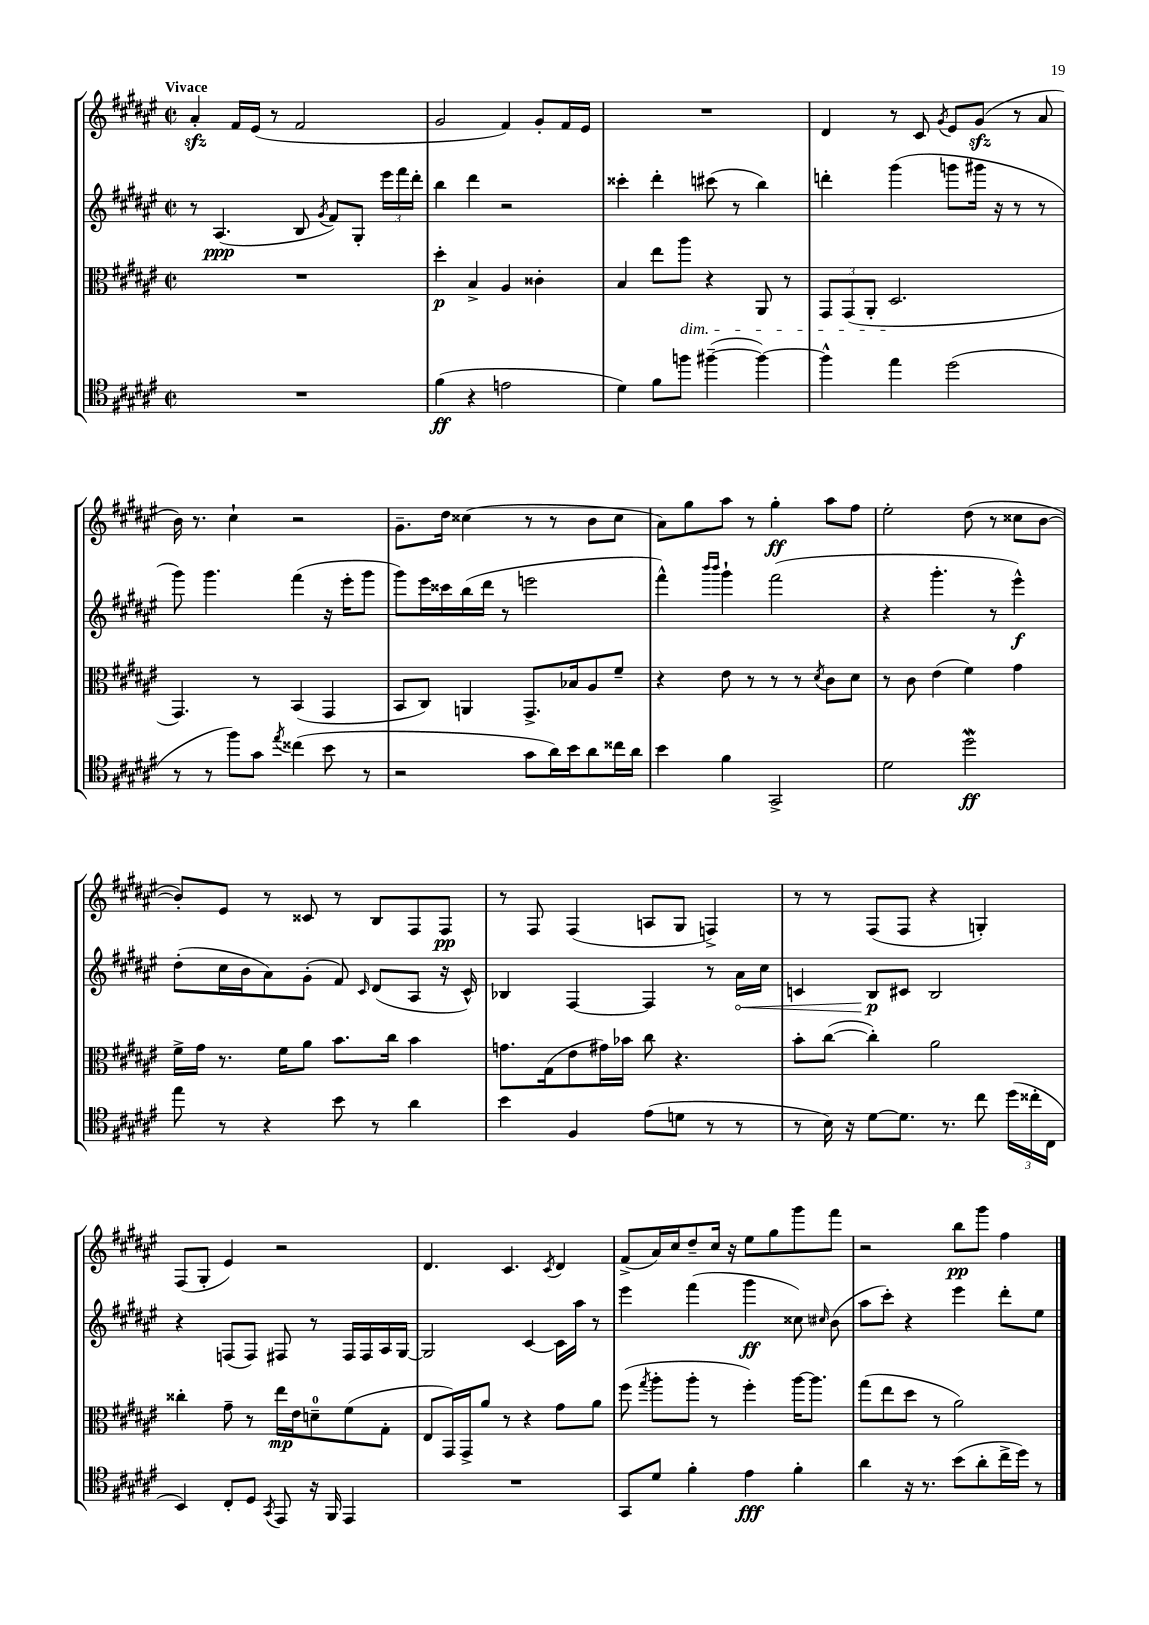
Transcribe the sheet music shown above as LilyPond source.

<<
\new StaffGroup <<
\new Staff = "s0" {
    \clef treble \key fis \major \defaultTimeSignature \time 2/2 \tempo "Vivace"
    \autoBeamOff ais'4-.\sfz fis'16[ eis'16]( r8 fis'2 |
    gis'2 fis'4) gis'8[-. fis'16 eis'16] |
    R1 |
    dis'4 r8 cis'8 \acciaccatura { gis'8 } eis'8[ gis'8]\sfz( r8 ais'8 |
    b'16) r8. cis''4-! r2 |
    gis'8.[-- dis''16] cisis''4( r8 r8 b'8[ cisis''8] |
    ais'8[) gis''8 ais''8] r8 gis''4-.\ff ais''8[ fis''8] |
    eis''2-. dis''8( r8 cisis''8[ b'8]~ |
    b'8[-.) eis'8] r8 cisis'8 r8 b8[ fis8 fis8]\pp |
    r8 fis8 fis4( a8[ gis8] f4->) |
    r8 r8 fis8[( fis8] r4 g4-.) |
    fis8[( gis8]-. eis'4) r2 |
    dis'4. cis'4. \acciaccatura { cis'8 } dis'4 |
    fis'8[->( ais'16) cis''16 dis''8-- cis''16] r16 eis''8[ gis''8 gis'''8 fis'''8] |
    r2 b''8[\pp gis'''8] fis''4 \bar "|." |
}
\new Staff = "s1" {
    \clef treble \key fis \major \defaultTimeSignature \time 2/2
    \autoBeamOff r8 ais4.\ppp( b8 \acciaccatura { gis'8 } fis'8[) gis8]-. \tuplet 3/2 { eis'''16[ fis'''16 dis'''16]-. } |
    b''4 dis'''4 r2 |
    cisis'''4-. dis'''4-. cis'''8( r8 b''4) |
    d'''4-. gis'''4( g'''8[ gis'''16] r16 r8 r8 |
    gis'''8) gis'''4. fis'''4( r16 eis'''16[-. gis'''8] |
    gis'''8[) eis'''16 cisis'''16 b''16( dis'''16] r8 e'''2 |
    fis'''4-^) \grace { b'''16[ b'''16] } gis'''4-! fis'''2( |
    r4 gis'''4.-. r8 eis'''4-^\f) |
    dis''8[-.( cis''16 b'16 ais'8) gis'8]-.( fis'8) \grace { cis'16 } dis'8[( ais8] r16 cis'16-^) |
    bes4 fis4~ fis4 r8 \once \override Hairpin.circled-tip = ##t ais'16[\< cis''16] |
    c'4 b8[\p\! cis'8] b2 |
    r4 f8[( f8]) fis8 r8 fis16[ fis16 ais16 gis16]~ |
    gis2 cis'4~ cis'16[ ais''16] r8 |
    eis'''4 fis'''4( gis'''4\ff cisis''8) \grace { cis''16 } b'8( |
    ais''8[ cis'''8]-.) r4 eis'''4 dis'''8[-. eis''8] \bar "|." |
}
\new Staff = "s2" {
    \clef alto \key fis \major \defaultTimeSignature \time 2/2
    \autoBeamOff R1 |
    dis''4-.\p b4-> ais4 cisis'4-. |
    b4 eis''8[ ais''8]\dim r4 ais,8 r8 |
    \tuplet 3/2 { gis,8[ gis,8( ais,8]-. } dis2.\! |
    gis,4.) r8 b,4( gis,4 |
    b,8[ cis8]) a,4 gis,8.[-> bes16 ais8 fis'8]-- |
    r4 eis'8 r8 r8 r8 \acciaccatura { dis'8 } cis'8[ dis'8] |
    r8 cis'8 eis'4( fis'4) gis'4 |
    fis'16[-> gis'16] r8. fis'16[ ais'8] b'8.[ cis''16] b'4 |
    g'8.[ gis16( eis'8 gis'16) bes'16] cis''8 r4. |
    b'8[-. cis''8]~( cis''4-.) ais'2 |
    cisis''4-. gis'8-- r8 eis''16[\mp eis'16 d'8-0-- fis'8( gis8]-. |
    eis8[ gis,16) gis,16-> ais'8] r8 r4 gis'8[ ais'8] |
    fis''8( \acciaccatura { gis''8 } ais''8[-. ais''8]-. r8 fis''4-.) ais''16[~ ais''8.] |
    gis''8[( eis''8 dis''8] r8 ais'2) \bar "|." |
}
\new Staff = "s3" {
    \clef tenor \key fis \major \defaultTimeSignature \time 2/2
    \autoBeamOff R1 |
    fis'4\ff( r4 e'2 |
    dis'4) fis'8[ f''8] fis''4~--( fis''4~) |
    fis''4-^ eis''4 dis''2( |
    r8 r8 fis''8[) gis'8] \acciaccatura { eis''8 } cisis''4( b'8 r8 |
    r2 gis'8[ ais'16) b'16 ais'8 cisis''16 ais'16] |
    b'4 fis'4 gis,2-> |
    dis'2 dis''2\mordent\ff |
    eis''8 r8 r4 b'8 r8 ais'4 |
    b'4 fis4 eis'8[( d'8] r8 r8 |
    r8 b16) r16 dis'8[~ dis'8.] r8. cis''8 \tuplet 3/2 { dis''16[( cisis''16-. cis16] } |
    b,4) cis8[-. dis8] \acciaccatura { gis,8 } eis,8 r16 fis,16 eis,4 |
    R1 |
    gis,8[ dis'8] fis'4-. eis'4\fff fis'4-. |
    ais'4 r16 r8. b'8[( ais'8-. cis''16-> dis''16]) r8 \bar "|." |
}
>>
>>
\layout { \context { \Score \remove "Bar_number_engraver" } }
